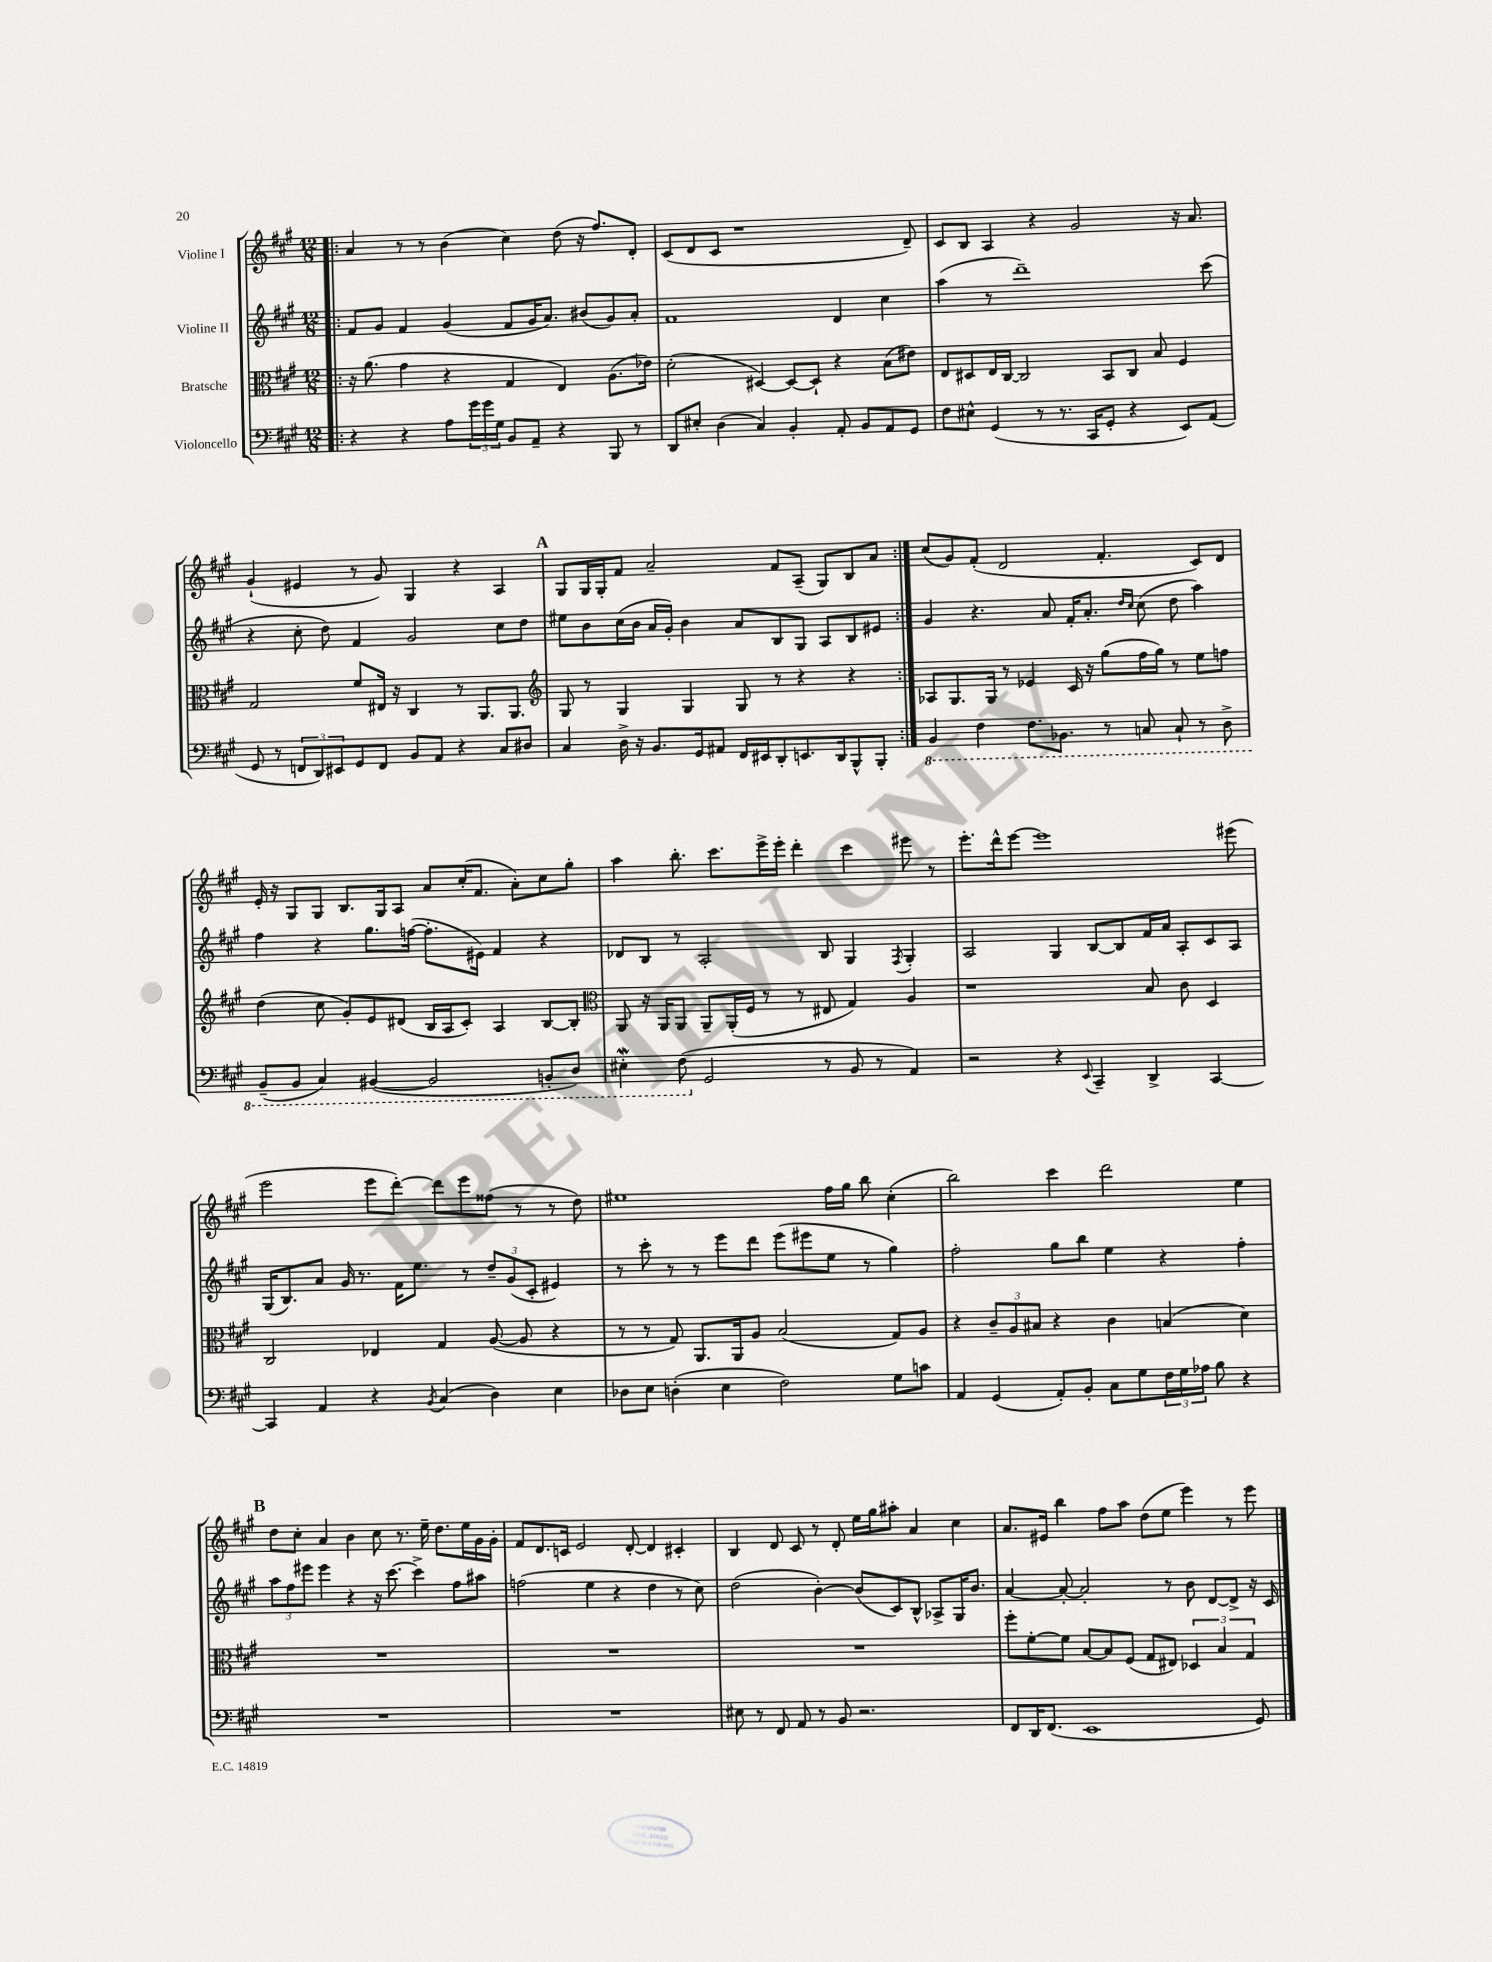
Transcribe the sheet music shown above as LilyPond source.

<<
\new StaffGroup <<
\new Staff = "s0" \with { instrumentName = "Violine I" } {
    \clef treble \key a \major \numericTimeSignature \time 12/8
    \repeat volta 2 { \bar ".|:" a'4 r8 r8 b'4( cis''4) d''8( r16 fis''8.) d'8-. |
    cis'8( d'8 cis'8 r1 d'8--) |
    cis'8 b8 a4 r4 gis'2 r16 a'8. |
    gis'4-!( eis'4 r8 gis'8) gis4 r4 a4 |
    \mark \markup { \bold "A" } gis8 gis16 gis16-. fis'8 a'2-- fis'8 a8--( gis8) b8 a'8 | }
    cis''8( gis'8) fis'8-.( d'2 fis'4.-. cis'8) d'8 |
    e'16-. r16 gis8 gis8 b8. gis16 a8 a'8 cis''16-.( fis'8. a'8-.) cis''8 gis''8-. |
    a''4 b''8.-. cis'''8. e'''16-> e'''16-. d'''4-. cis'''4 eis'''8 r8 |
    e'''8.-. d'''16-^ e'''8~ e'''1 eis'''8( |
    e'''2 e'''8 d'''8~-.) d'''8 e'''8 fisis''8( r8 r8 d''8) |
    eis''1 fis''16 gis''16 b''8 cis''4-.( |
    b''2) cis'''4 d'''2 e''4 |
    \mark \markup { \bold "B" } d''8 cis''8-. a'4 b'4 cis''8 r8. e''16-- d''8. e''16 gis'16 gis'16-. |
    fis'8 d'8. c'16 e'2 d'8~-. d'4 cis'4-. |
    b4 d'8 cis'8 r8 d'8-. e''16 gis''16 ais''8-. a'4 cis''4 |
    a'8. eis'16 b''4 fis''8 a''8 d''8( e''8 e'''4) r8 e'''8 \bar "|." |
}
\new Staff = "s1" \with { instrumentName = "Violine II" } {
    \clef treble \key a \major \numericTimeSignature \time 12/8
    \repeat volta 2 { \bar ".|:" fis'8 gis'8 fis'4 gis'4( fis'8 gis'16 a'8.) bis'8( gis'8) a'8-. |
    fis'1 d'4 cis''4 |
    a''4( r8 d'''1--) cis'''8( |
    r4 cis''8-. d''8) fis'4 gis'2 cis''8 d''8 |
    \mark \markup { \bold "A" } eis''8 b'8 cis''16( b'16 a'16 gis'16-.) b'4 a'8 b8 gis8 a8 b8 eis'8 | }
    gis'4 r4. a'8 fis'16-. a'8.-. \grace { d''16 cis''16 } cis''8( d''8 a''4) |
    fis''4 r4 gis''8. f''16~( f''8.-. eis'16) fis'4 r4 |
    des'8 b8 r8 a2-. b8 gis4 \acciaccatura { fis8 } gis4-. |
    a2 gis4 b8~ b8 fis'16 a'16 a8-. cis'8 a8 |
    gis16( b8.) a'8 gis'16 r8. fis'16 e''8. r8 \tuplet 3/2 { d''8-- gis'8( cis'8-. } eis'4) |
    r8 cis'''8-. r8 r8 e'''8 d'''8 e'''8( eis'''8 e''8 r8 gis''4) |
    fis''2-. gis''8 b''8 e''4 r4 fis''4-. |
    \mark \markup { \bold "B" } \tuplet 3/2 { a''8 fis''8 eis'''8 } eis'''4 r4 r16 cis'''8.~ cis'''4-> fis''8 ais''8 |
    f''2( e''4 r4 d''4 r8 cis''8) |
    d''2( b'4~-.) b'8( cis'8) b8-^ aes8-> gis16 b'8. |
    a'4~ a'8~-. a'2-. r8 b'8 d'8~ d'8-> r16 cis'16 \bar "|." |
}
\new Staff = "s2" \with { instrumentName = "Bratsche" } {
    \clef alto \key a \major \numericTimeSignature \time 12/8
    \repeat volta 2 { \bar ".|:" r16 a'8.( gis'4 r4 gis4 e4) a8.( ees'16) |
    d'2-.( dis4~) dis8~ dis8-! r4 b8( eis'8) |
    e8 dis8 e16 cis16~ cis2 b,8 cis8 b8 fis4 |
    gis2 fis'8 eis16 r16 cis4 r8 a,8. a,8. |
    \mark \markup { \bold "A" } \clef treble gis8 r8 gis4 gis4 gis8 r8 r4 r4 | }
    aes8 gis8. gis16 r8 ees'4 cis'16 r16 gis''8( fis''16 gis''16) r8 e''8 f''8 |
    d''4( cis''8 gis'8-.) e'8 dis'8( b16 a16 cis'8-.) a4 b8~ b8-. |
    \clef alto a,8 r16 a,16 a,8 a,8-- a,16-.( fis16 r8 r8 eis8 gis4) a4 |
    r1 b8 cis'8 d4 |
    cis2 ees4 gis4 a8~( a8 r4 |
    r8 r8 gis8) a,8. a,16 a8 b2( gis8) a8 |
    r4 \tuplet 3/2 { cis'8-- a8 bis8 } r4 cis'4 b4( d'4) |
    \mark \markup { \bold "B" } R1. |
    R1. |
    R1. |
    fis''8-. fis'8~-. fis'8 b8~ b8 fis8( gis8 eis8) \tuplet 3/2 { des4 b4 gis4 } \bar "|." |
}
\new Staff = "s3" \with { instrumentName = "Violoncello" } {
    \clef bass \key a \major \numericTimeSignature \time 12/8
    \repeat volta 2 { \bar ".|:" r4 r4 a8 \tuplet 3/2 { gis'16 gis'16 gis16 } b,8 a,8-- r4 b,,8 r8 |
    d,8 eis8-. d4( cis4) b,4-. a,8-. b,8 a,8 gis,8 |
    fis8 eis8-^ gis,4( r8 r8. cis,16 gis,8-. r4 e,8) a,8( |
    gis,8 r8 \tuplet 3/2 { f,8 d,8) eis,8 } gis,8 f,8 b,8 a,8 r4 cis8 dis8 |
    \mark \markup { \bold "A" } cis4 d16-> r16 b,8. gis,16 ais,8 fis,16 eis,16 d,8-. e,8. d,16 b,,8-^ b,,8-. | }
    \ottava #-1 b,,4 fis,4 fis,8. bes,,8. r8 c,8 c,8-! r8 d,8-> |
    b,,8--( b,,8 cis,4) bis,,4~( bis,,2 b,,8-. d,8) |
    eis,4-.\mordent fis,8( \ottava #0 gis,2 r8 b,8 r8 a,4) |
    r2 r4 \appoggiatura { e,8 } cis,4-- d,4-> cis,4~ |
    cis,4 a,4 r4 \acciaccatura { b,8 } cis4( d4) e4 |
    des8 e8 d4-.( e4 fis2) gis8 c'8 |
    a,4 gis,4( a,8-.) b,8-. cis8 gis8 \tuplet 3/2 { fis16 gis16 aes16 } b8 r4 |
    \mark \markup { \bold "B" } R1. |
    R1. |
    eis8 r8 fis,8 a,8 r8 b,8 r2. |
    fis,8 d,16 fis,8.( e,1 gis,8) \bar "|." |
}
>>
>>
\layout { \context { \Score \remove "Bar_number_engraver" } }
